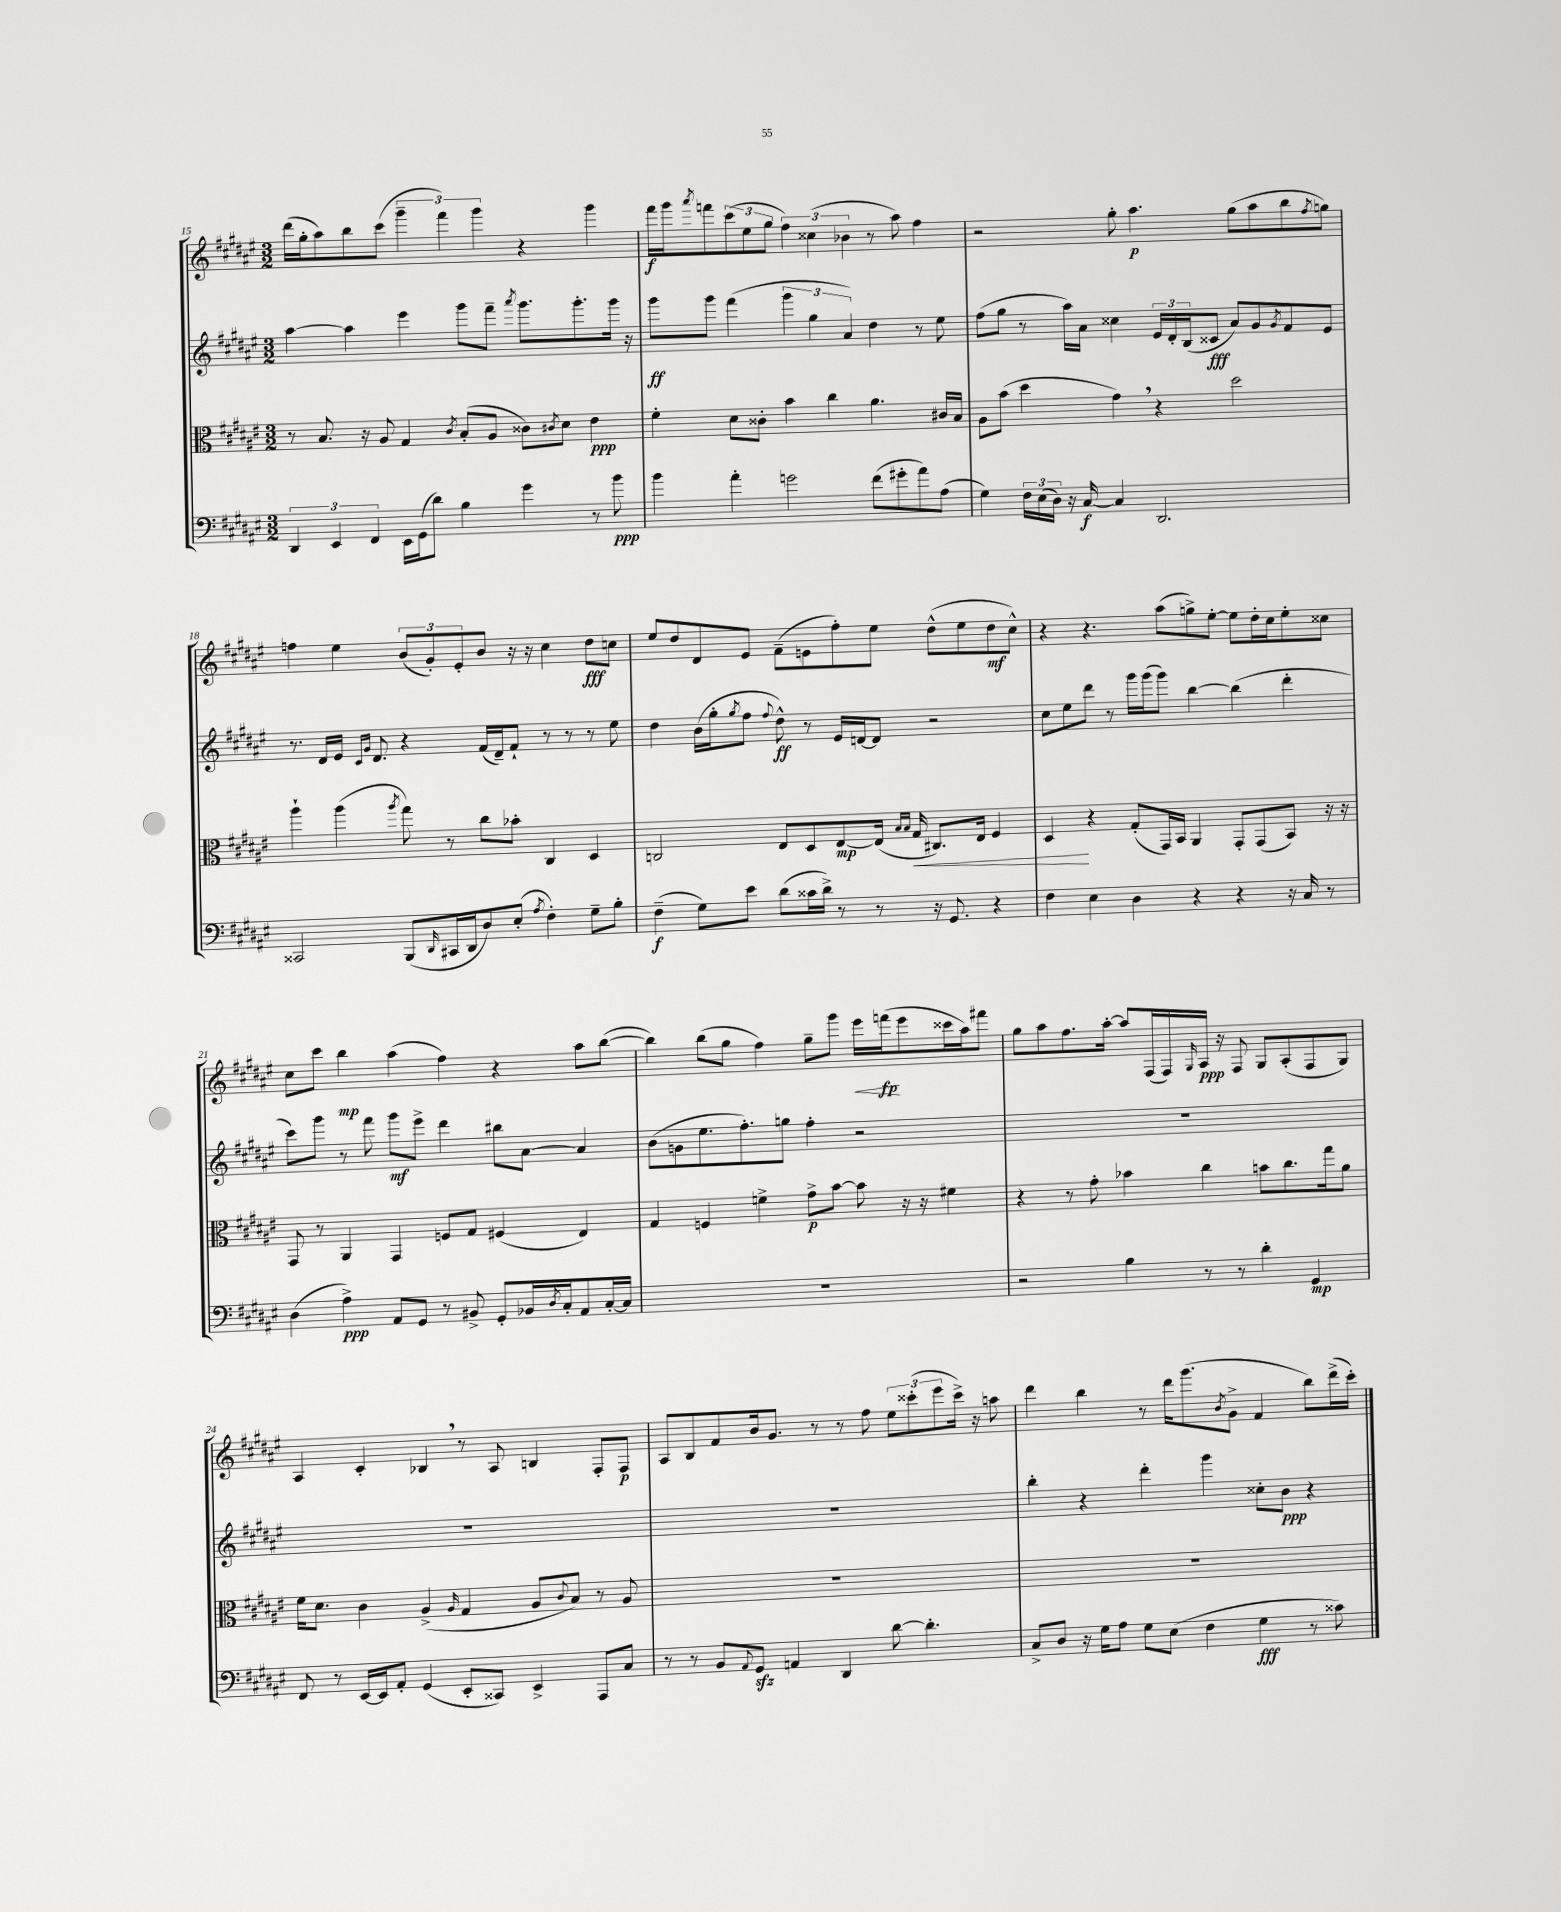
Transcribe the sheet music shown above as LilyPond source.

<<
\new StaffGroup <<
\new Staff = "s0" {
    \clef treble \key fis \major \numericTimeSignature \time 3/2
    dis'''16( gis''16-. ais''8) b''8 cis'''8( \tuplet 3/2 { gis'''4-- fis'''4) gis'''4 } r4 gis'''4 |
    fis'''16\f gis'''16 \acciaccatura { ais'''8 } f'''8 \tuplet 3/2 { cis'''8( eis''8 gis''8 } \tuplet 3/2 { fis''4) cisis''4( bes'4 } r8 ais''8) fis''4 |
    r2 gis''8-. ais''4.\p gis''8( ais''8 b''8 \acciaccatura { fis''8 } g''8) |
    f''4 eis''4 \tuplet 3/2 { b'8( gis'8-.) eis'8-. } b'8 r16 r16 cis''4 dis''8\fff c''8 |
    eis''8 dis''8 dis'8 eis'8 fis'8--( e'8 fis''8-.) eis''8 dis''8-^( eis''8 dis''8\mf cis''8-^) |
    r4 r4. ais''8( g''8->) eis''8~-. eis''8 dis''16-. cis''16 eis''8-. cisis''8 |
    cis''8 cis'''8 b''4\mp ais''4( fis''4) r4 ais''8 b''8~( |
    b''4) b''8( gis''8 fis''4) gis''8-- gis'''8 eis'''16\< f'''16\fp\!( eis'''8 cisis'''16 ais''16) fis'''8 |
    gis''8 ais''8 fis''8. ais''16~-. ais''8 fis16( fis16) \grace { gis16 } ais16\ppp r16 fis8 gis8 ais8-.( fis8 gis8) |
    ais4 cis'4-. bes4 \breathe r8 ais8 b4 fis8-. fis8\p |
    ais8 b8 fis'8 b'16 gis'8. r8 r8 fis''8 \tuplet 3/2 { eis''8 cisis'''8-.( eis'''8 } cisis'''16->) r16 a''8 |
    dis'''4 b''4 r8 dis'''16 gis'''8.( \acciaccatura { b'8 } gis'8-> fis'4 b''8) dis'''16->( cis'''16-.) \bar "|." |
}
\new Staff = "s1" {
    \clef treble \key fis \major \numericTimeSignature \time 3/2
    ais''4~ ais''4 eis'''4 gis'''8 fis'''8-- \acciaccatura { ais'''8 } gis'''8. gis'''8.-. gis'''16 r16 |
    gis'''8\ff gis'''8 fis'''4( \tuplet 3/2 { gis'''4 gis''4 ais'4) } dis''4 r8 eis''8 |
    fis''8( gis''8 r8 ais''16) ais'16 cisis''4 \tuplet 3/2 { eis'16 dis'16-. b16( } cisis'8\fff ais'8) gis'8 \acciaccatura { gis'8 } fis'8 eis'8 |
    r8. dis'16 eis'16 \grace { cis'16 gis'16 } dis'8. r4 fis'16( dis'16--) fis'8-! r8 r8 r8 eis''8 |
    dis''4 b'16( gis''16-. \acciaccatura { gis''8 } fis''8 \appoggiatura { fis''8 } dis''8-^\ff) r8 eis'16 d'16~ d'8 r2 |
    cis''8 eis''8 dis'''8 r8 gis'''16 gis'''16( gis'''8) b''4~ b''4( dis'''4-. |
    cis'''8) gis'''8 r8 fis'''8 gis'''8\mf eis'''8-> dis'''4 bis''8 ais'8~ ais'4 |
    b'8( g'8 eis''8. fis''8.-.) g''8 fis''4-. r2 |
    R1. |
    R1. |
    R1. |
    b''4-. r4 dis'''4-. gis'''4 cisis''8-. b'8\ppp r4 \bar "|." |
}
\new Staff = "s2" {
    \clef alto \key fis \major \numericTimeSignature \time 3/2
    r8 b8. r16 ais8 gis4 \acciaccatura { cis'8 } b8-.( ais8 cisis'8) \acciaccatura { cis'8 } dis'8 eis'4\ppp |
    fis'4-. dis'8 cisis'8-. b'4 cis''4 ais'4. cis'16 b16 |
    ais8 b'8( dis''4 gis'4) \breathe r4 dis''2 |
    ais''4-! ais''4( \acciaccatura { ais''8 } gis''8) r8 cis''8 bes'8-. cis4 dis4 |
    c2 eis8 dis8 eis8~\mp eis16( \grace { b16 b16 } gis16\< cis8.) eis16 fis4 |
    dis4\! r4 gis8-.( gis,16) b,16 ais,4 gis,8-. gis,8( b,8) r16 r16 |
    gis,8 r8 ais,4 gis,4 f8 gis8 fis4( eis4) |
    gis4 f4 f'4-> gis'8->\p b'8~ b'8 r16 r16 fis'4 |
    r4 r8 gis'8-. bes'4 cis''4 b'8 cis''8. gis''16 ais'8 |
    fis'16 dis'8. cis'4 ais4->( \grace { ais16 } gis4 ais8 \appoggiatura { cis'8 } b8) r8 ais8 |
    R1. |
    R1. \bar "|." |
}
\new Staff = "s3" {
    \clef bass \key fis \major \numericTimeSignature \time 3/2
    \tuplet 3/2 { dis,4 eis,4 fis,4 } eis,16 gis,16( dis'8) b4 gis'4 r8 b'8\ppp |
    b'4 ais'4-. g'2 fis'8( gis'8-. ais'8) ais8( |
    gis4) \tuplet 3/2 { fis16 eis16( dis16) } r16 cis16~\f cis4 dis,2. |
    cisis,2 b,,8( \grace { dis,16 } cis,16 dis,16 dis8) eis8-.( \acciaccatura { ais8 } fis4-.) gis8-- b8-. |
    fis4--\f( gis8) eis'8 dis'8( cisis'16 dis'16->) r8 r8 r16 gis,8. r4 |
    fis4 eis4 dis4 r4 r4 r16 cis16 r8 |
    dis4( ais4->\ppp) ais,8 gis,8 r8 bis,8-> gis,8-. bes,16 \acciaccatura { dis8 } cis16-. ais,8 cis16~-. cis16 |
    R1. |
    r2 b4 r8 r8 dis'4-. gis,4\mp |
    fis,8 r8 eis,16~ eis,16 ais,8-. gis,4( eis,8-. cisis,8) eis,4-> ais,,8 cis8 |
    r8 r8 b,8 \appoggiatura { ais,8 } gis,8\sfz a,4 dis,4 dis'8~ dis'4.-. |
    cis8-> dis8 r16 gis16 ais8 gis8 eis8( fis4 gis4\fff r8 cisis'8) \bar "|." |
}
>>
>>
\layout { \context { \Score currentBarNumber = #15 } }
